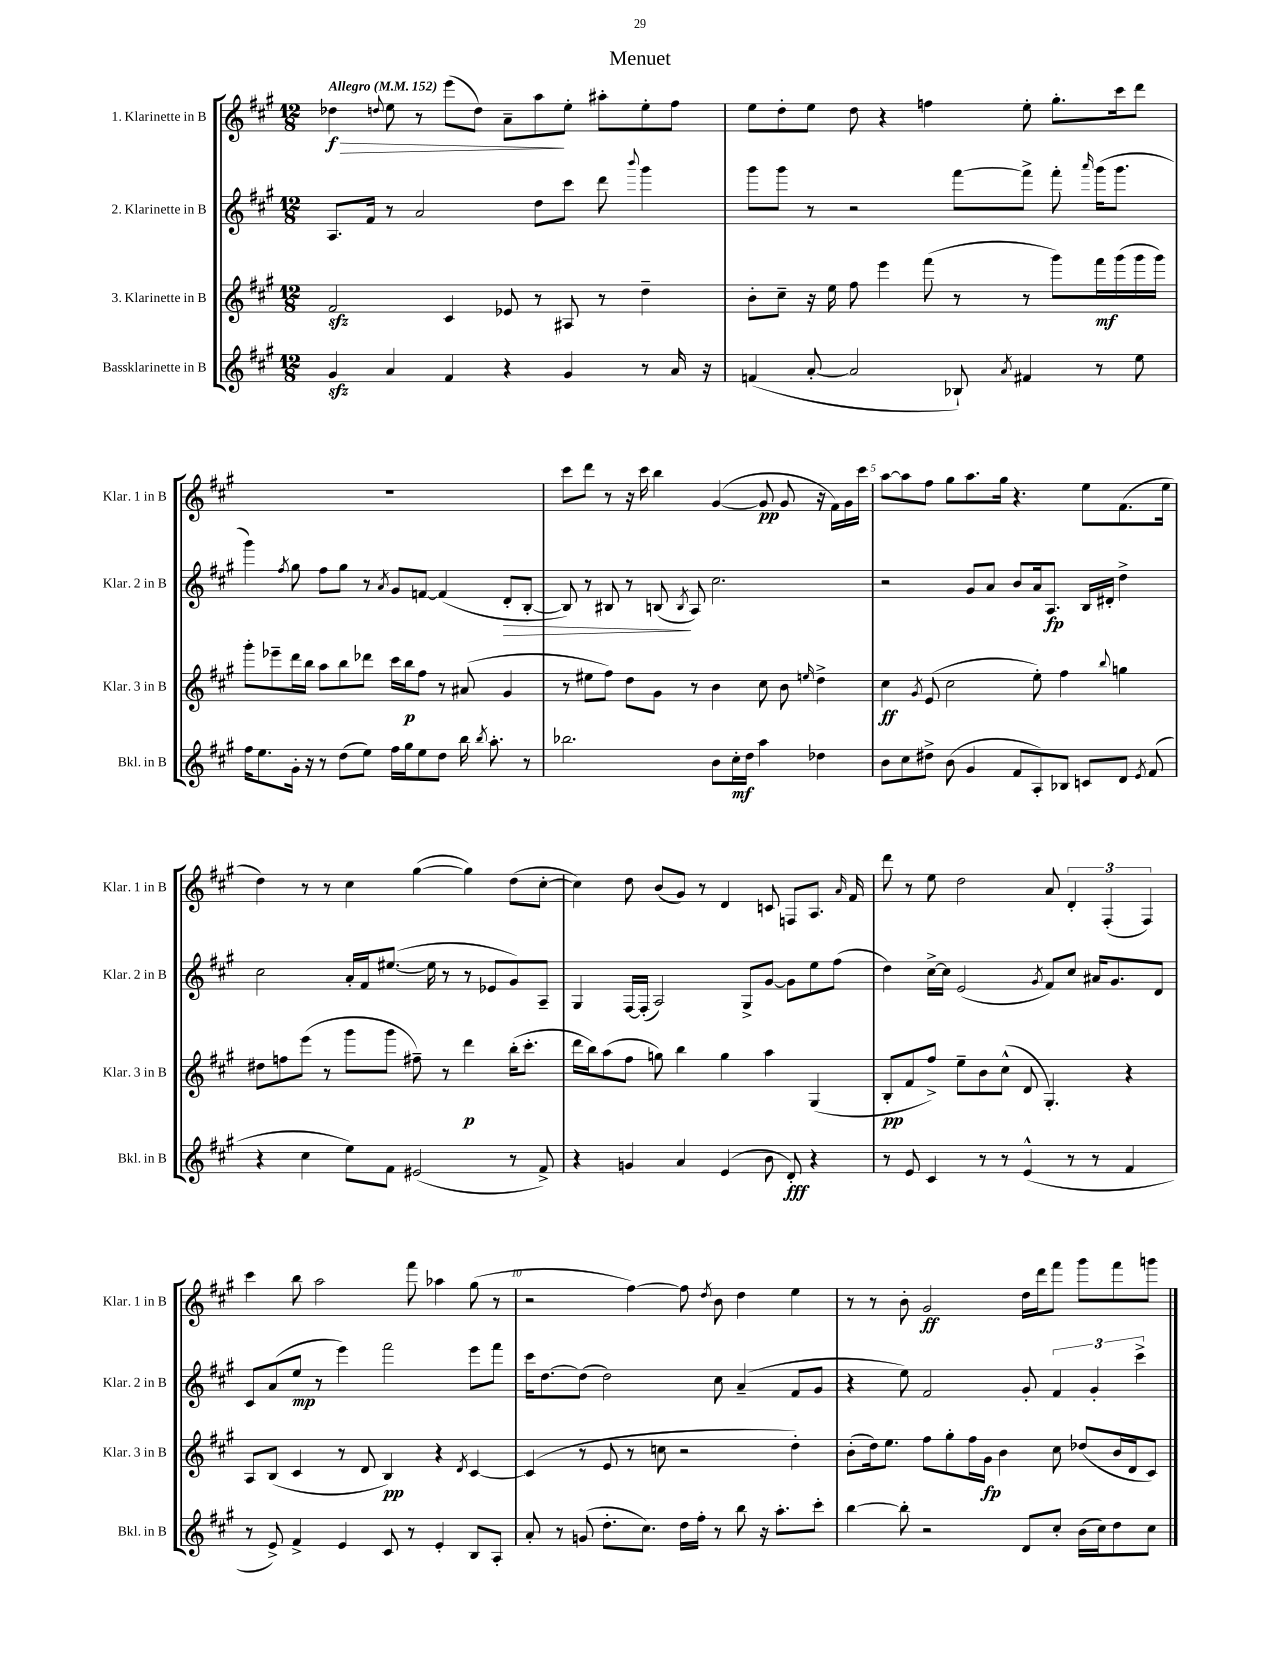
\header { title = "Menuet" }
<<
\new StaffGroup <<
\new Staff = "s0" \with { instrumentName = "1. Klarinette in B" shortInstrumentName = "Klar. 1 in B" } {
    \clef treble \key a \major \numericTimeSignature \time 12/8 \tempo "Allegro" 4 = 152
    \autoBeamOff des''4\f\> \appoggiatura { d''8 } e''8 r8 e'''8[( d''8]) a'8[-- a''8\! e''8]-. ais''8[-. e''8-. fis''8] |
    e''8[ d''8-. e''8] d''8 r4 f''4 e''8-. gis''8.[-. cis'''16 d'''8] |
    R1. |
    cis'''8[ d'''8] r8 r16 cis'''16 b''4 gis'4~( gis'8\pp gis'8 r16 fis'16[) gis'16 cis'''16] |
    a''8[~ a''8 fis''8] gis''8[ a''8. gis''16] r4. e''8[ fis'8.( e''16] |
    d''4) r8 r8 cis''4 gis''4~( gis''4) d''8[( cis''8]~-. |
    cis''4) d''8 b'8[( gis'8]) r8 d'4 c'8 f8[ a8.] \grace { a'16 } fis'16 |
    d'''8 r8 e''8 d''2 a'8 \tuplet 3/2 { d'4-. fis4-.( fis4) } |
    cis'''4 b''8 a''2 fis'''8 aes''4 gis''8( r8 |
    r2 fis''4~) fis''8 \acciaccatura { d''8 } b'8 d''4 e''4 |
    r8 r8 b'8-. gis'2\ff d''16[ d'''16 fis'''8] gis'''8[ fis'''8 g'''8] \bar "|." |
}
\new Staff = "s1" \with { instrumentName = "2. Klarinette in B" shortInstrumentName = "Klar. 2 in B" } {
    \clef treble \key a \major \numericTimeSignature \time 12/8
    \autoBeamOff a8.[ fis'16] r8 a'2 d''8[ cis'''8] d'''8 \appoggiatura { b'''8 } gis'''4 |
    gis'''8[ gis'''8] r8 r2 fis'''8[~ fis'''8]-> fis'''8-. \grace { a'''16 } gis'''16[( gis'''8.] |
    gis'''4) \acciaccatura { fis''8 } gis''8 fis''8[ gis''8] r8 \acciaccatura { a'8 } gis'8[ f'8]~ f'4( d'8[-.\> b8]~-. |
    b8) r8 bis8 r8 b8\!( \acciaccatura { b8 } a8) cis''2. |
    r2 gis'8[ a'8] b'8[ a'16 a8.]\fp b16[ dis'16]-. d''4-> |
    cis''2 a'16[-. fis'16 eis''8.]~( eis''16 r8 r8 ees'8[ gis'8) a8]-- |
    gis4 fis16[~ fis16]-.( a2) gis8[-> gis'8]~ gis'8[ e''8 fis''8]( |
    d''4) cis''16[~-> cis''16] e'2( \acciaccatura { gis'8 } fis'8[) cis''8] ais'16[ gis'8. d'8] |
    cis'8[ a'8( e''8]\mp r8 e'''4) fis'''2 e'''8[ fis'''8] |
    cis'''16[ d''8.~ d''8]( d''2) cis''8 a'4--( fis'8[ gis'8] |
    r4 e''8) fis'2 gis'8-. \tuplet 3/2 { fis'4 gis'4-. cis'''4-> } \bar "|." |
}
\new Staff = "s2" \with { instrumentName = "3. Klarinette in B" shortInstrumentName = "Klar. 3 in B" } {
    \clef treble \key a \major \numericTimeSignature \time 12/8
    \autoBeamOff fis'2\sfz cis'4 ees'8 r8 ais8 r8 d''4-- |
    b'8[-. cis''8]-- r16 e''16 fis''8 e'''4 fis'''8( r8 r8 gis'''8[) fis'''16\mf gis'''16( gis'''16 gis'''16]) |
    gis'''8[-. ees'''8-- d'''16 b''16] a''8[ b''8 des'''8] cis'''16[ b''16\p fis''8] r8 ais'8( gis'4 |
    r8 eis''8[ fis''8]) d''8[ gis'8] r8 b'4 cis''8 b'8 \grace { e''16 } d''4-> |
    cis''4\ff \acciaccatura { gis'8 } e'8( cis''2 e''8-.) fis''4 \appoggiatura { b''8 } g''4 |
    dis''8[ f''8 e'''8]( r8 gis'''8[ gis'''8] fis''8--) r8 d'''4\p b''16[-.( cis'''8.]-. |
    d'''16[ b''16) a''8( fis''8] g''8) b''4 g''4 a''4 gis4( |
    b8[-.\pp fis'8 fis''8]->) e''8[-- b'8 cis''8]-^( d'8 gis4.-.) r4 |
    a8[ b8]( cis'4 r8 d'8 b4\pp) r4 \acciaccatura { d'8 } cis'4~ |
    cis'4( r8 e'8 r8 c''8 r2 d''4-.) |
    b'8[-.( d''16) e''8.] fis''8[ gis''8-. fis''16 gis'16]\fp b'4 cis''8 des''8[( b'16 d'16 cis'8]) \bar "|." |
}
\new Staff = "s3" \with { instrumentName = "Bassklarinette in B" shortInstrumentName = "Bkl. in B" } {
    \clef treble \key a \major \numericTimeSignature \time 12/8
    \autoBeamOff gis'4\sfz a'4 fis'4 r4 gis'4 r8 a'16 r16 |
    f'4( a'8~-. a'2 bes8-!) \acciaccatura { a'8 } fis'4 r8 e''8 |
    fis''16[ e''8. gis'16]-. r16 r8 d''8[( e''8]) fis''16[ gis''16 e''8 d''8] b''16 \acciaccatura { b''8 } a''8.-. r8 |
    bes''2. b'8[ cis''16-.\mf d''16] a''4 des''4 |
    b'8[ cis''8 dis''8]-> b'8( gis'4 fis'8[ a8-.) bes8] c'8[ d'8] \acciaccatura { e'8 } fis'8( |
    r4 cis''4 e''8[) fis'8] eis'2( r8 fis'8->) |
    r4 g'4 a'4 e'4( b'8 d'8-.\fff) r4 |
    r8 e'8 cis'4 r8 r8 e'4-^( r8 r8 fis'4 |
    r8 e'8->) fis'4-> e'4 cis'8 r8 e'4-. b8[ a8]-. |
    a'8-. r8 g'8( d''8.[-. cis''8.]) d''16[ fis''16]-. r8 b''8 r16 a''8.[-. cis'''8]-. |
    b''4~ b''8-. r2 d'8[ cis''8]-. b'16[( cis''16) d''8 cis''8] \bar "|." |
}
>>
>>
\layout { \context { \Score \override BarNumber.break-visibility = ##(#f #t #t) barNumberVisibility = #(every-nth-bar-number-visible 5) } }
